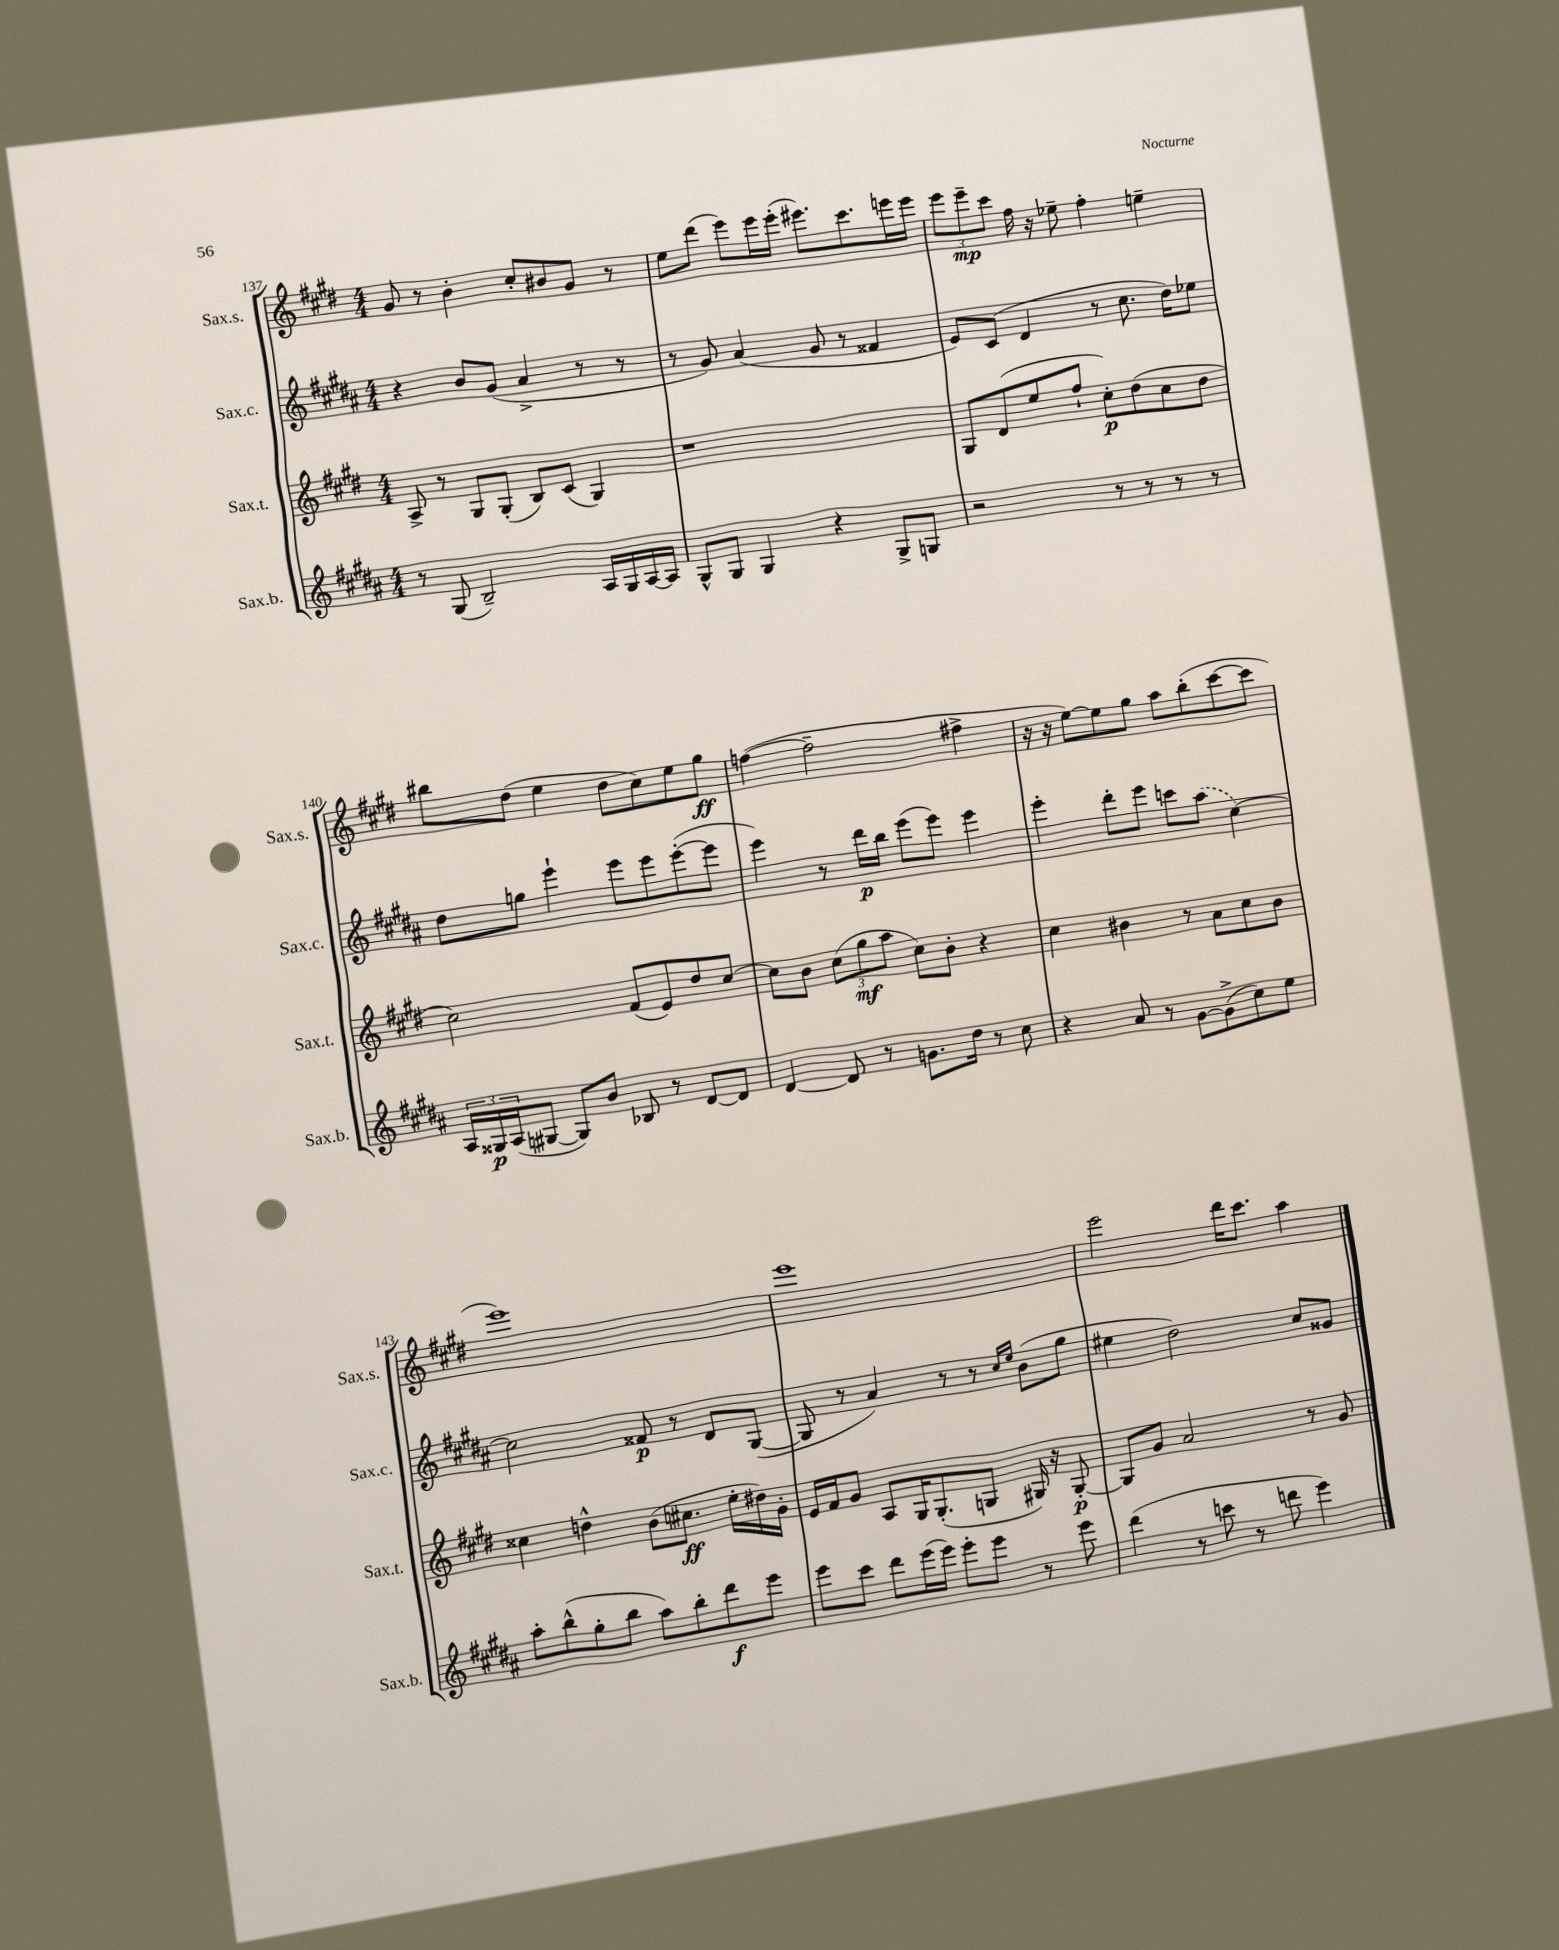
<<
\new StaffGroup <<
\new Staff = "s0" \with { instrumentName = "Sax.s." shortInstrumentName = "Sax.s." } {
    \clef treble \key e \major \numericTimeSignature \time 4/4
    gis'8 r8 b'4-. cis''8-. bis'8 gis'8 r8 |
    e''8 dis'''8( e'''8) e'''16 e'''16-.( eis'''8.) cis'''8. e'''16 e'''16 |
    \tuplet 3/2 { e'''8 e'''8--\mp cis'''8 } fis''16 r16 ees''8-- fis''4-. e''4-- |
    bis''8 dis''8( e''4 dis''8 cis''8) e''8 gis''8\ff |
    f''4~( f''2-- fis''4-> |
    r16 r16 e''8~) e''8 gis''8 a''8 b''8-.( cis'''8~ cis'''8 |
    e'''1) |
    e'''1 |
    e'''2 dis'''16 cis'''8. a''4 \bar "|." |
}
\new Staff = "s1" \with { instrumentName = "Sax.c." shortInstrumentName = "Sax.c." } {
    \clef treble \key b \major \numericTimeSignature \time 4/4
    r4 b'8 gis'8( ais'4-> r8 r8 |
    r8 gis'8) ais'4( gis'8 r8 fisis'4 |
    e'8) cis'8( dis'4 r8 cis''8. dis''16) ees''8 |
    dis''8 g''8 e'''4-! e'''8 e'''8 e'''8~-.( e'''8 |
    e'''4) r8 dis'''16\p b''16 e'''8( e'''8) e'''4 |
    e'''4-. dis'''8-. e'''8 c'''8 \once \slurDashed ais''8( cis''4~) |
    cis''2 fisis'8\p r8 dis'8 gis8~( |
    gis8 r8 ais'4) r8 r8 \grace { cis''16 e''16 } b'8( gis''8 |
    eis''4 dis''2) cis''8 gisis'8 \bar "|." |
}
\new Staff = "s2" \with { instrumentName = "Sax.t." shortInstrumentName = "Sax.t." } {
    \clef treble \key e \major \numericTimeSignature \time 4/4
    a8-> r8 gis8 gis8-.( b8) cis'8( gis4) |
    r1 |
    gis8 dis'8( e''8 fis''8-! cis''8-.\p) dis''8( cis''8 dis''8 |
    cis''2) fis'8( e'8) dis''8 cis''8~ |
    cis''8 b'8 \tuplet 3/2 { cis''8( gis''8\mf a''8 } cis''8) b'8-. r4 |
    cis''4 bis'4 r8 a'8 cis''8 bis'8 |
    cisis''4 d''4-^ b'8( cis''8.\ff e''16-. dis''16) gis'16-. |
    e'16 fis'16 gis'8 a8 gis16 gis8.-.( g8 gis16) r16 gis8~-.\p |
    gis8 gis'8 a'2 r8 gis'8 \bar "|." |
}
\new Staff = "s3" \with { instrumentName = "Sax.b." shortInstrumentName = "Sax.b." } {
    \clef treble \key b \major \numericTimeSignature \time 4/4
    r8 gis8( b2--) ais16 gis16 ais16~ ais16 |
    gis8-^ gis8 gis4 r4 gis8-> g8 |
    r2 r8 r8 r8 r8 |
    \tuplet 3/2 { ais16 gisis16\p ais16( } gis8~ gis8) b'8 bes8 r8 dis'8~ dis'8 |
    dis'4~ dis'8 r8 g'8. dis''16 r8 cis''8 |
    r4 ais'8 r8 gis'8~ gis'8->( cis''8) e''8 |
    ais''8-. b''8-^( gis''8-. b''8 ais''8) b''8-. dis'''8\f e'''8 |
    e'''8 cis'''8 dis'''8 e'''16( e'''16) e'''8-. e'''8 r8 e'''8 |
    dis'''4( r8 c'''8 r8 d'''8 e'''4) \bar "|." |
}
>>
>>
\layout { \context { \Score currentBarNumber = #137 } }
